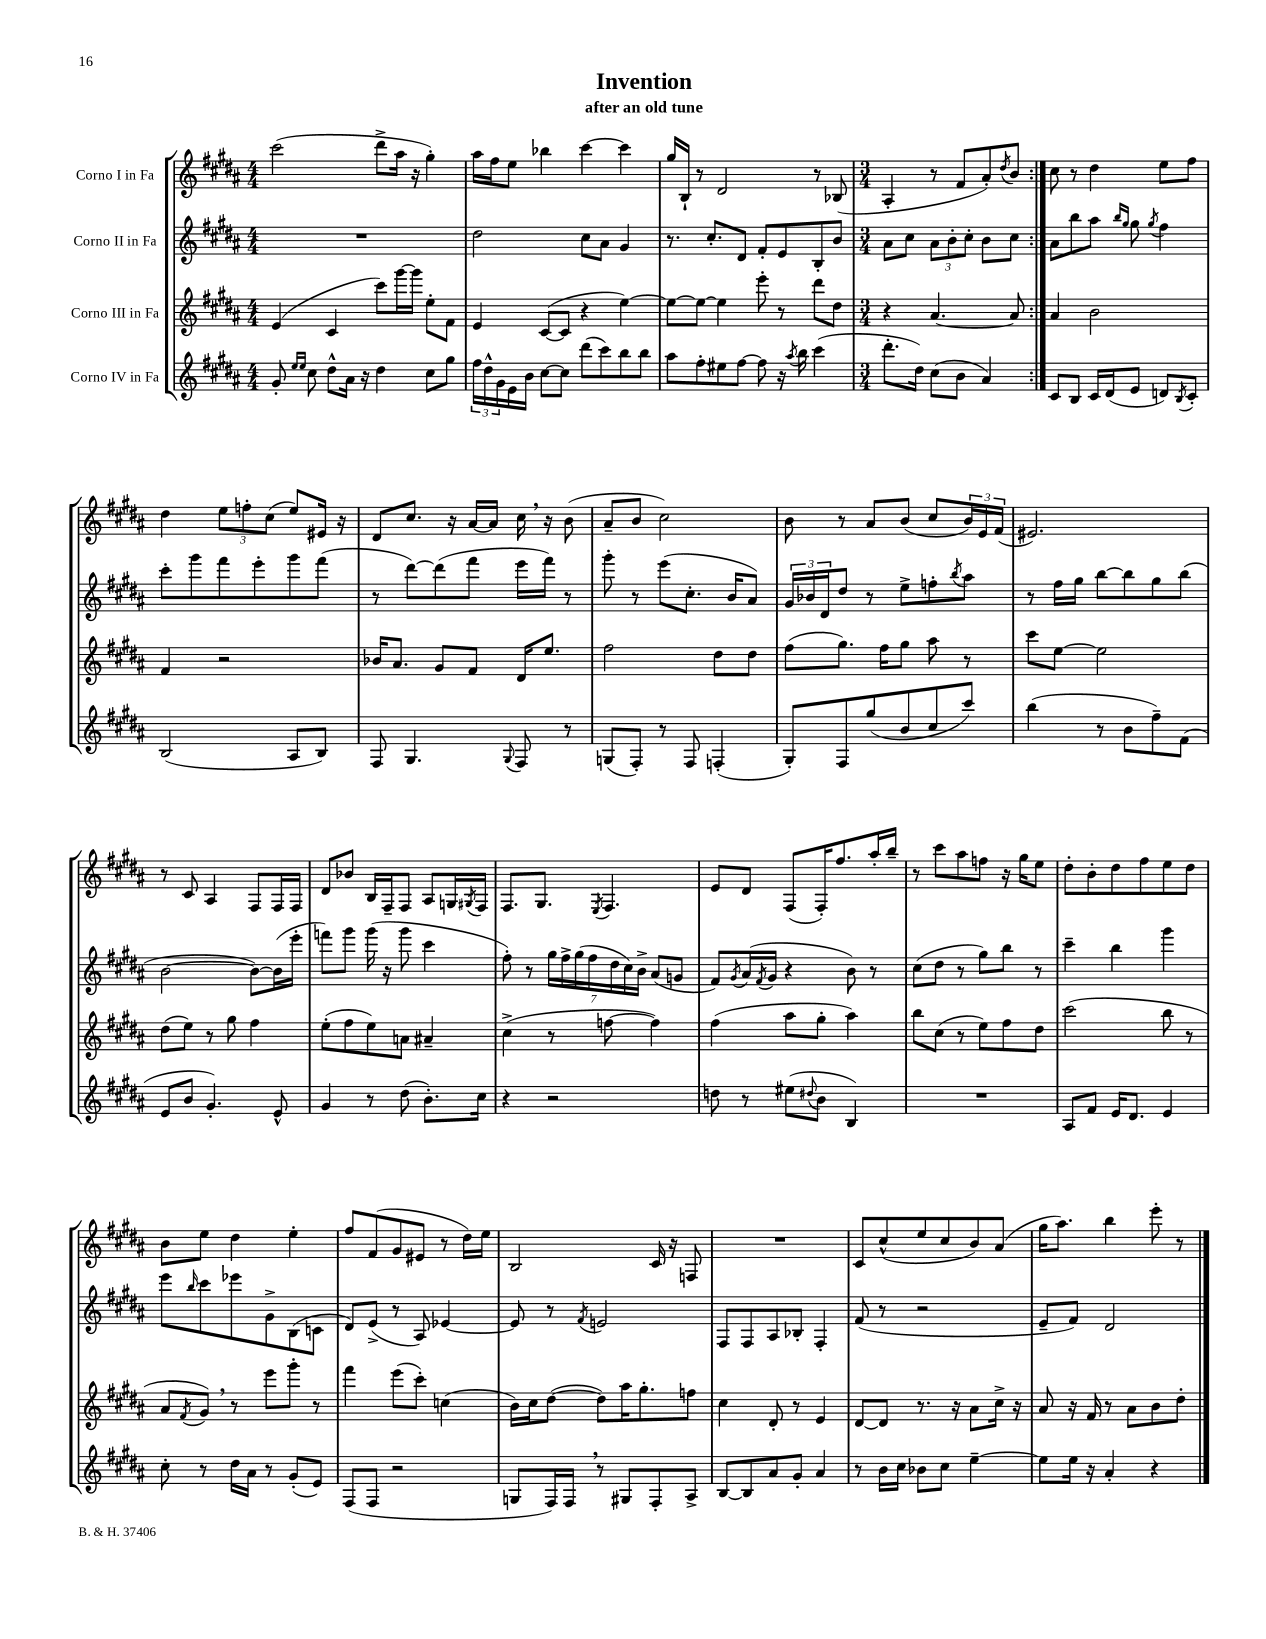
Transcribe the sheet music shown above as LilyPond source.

\header { title = "Invention" subtitle = "after an old tune" }
<<
\new StaffGroup <<
\new Staff = "s0" \with { instrumentName = "Corno I in Fa" } {
    \clef treble \key b \major \numericTimeSignature \time 4/4
    \repeat volta 2 { cis'''2( dis'''8-> ais''16 r16 gis''4-.) |
    ais''16 fis''16 e''8 bes''4 cis'''4~ cis'''4 |
    gis''16 b16-! r8 dis'2 r8 bes8( |
    \numericTimeSignature \time 3/4 ais4-. r8 fis'8 ais'8-.) \acciaccatura { dis''8 } b'8 | }
    cis''8 r8 dis''4 e''8 fis''8 |
    dis''4 \tuplet 3/2 { e''8 f''8-. cis''8( } e''8) eis'16 r16 |
    dis'8 cis''8. r16 ais'16~ ais'16 cis''16 \breathe r16 b'8( |
    ais'8-- b'8 cis''2) |
    b'8 r8 ais'8 b'8( cis''8 \tuplet 3/2 { b'16) e'16 fis'16( } |
    eis'2.) |
    r8 cis'8 ais4 fis8 fis16 fis16 |
    dis'8 bes'8 b16 fis16-- fis8 ais8 g16 \acciaccatura { gis8 } fis16 |
    fis8. gis8. \acciaccatura { e8 } fis4. |
    e'8 dis'8 fis8( fis16-.) fis''8. ais''16-. b''16-- |
    r8 cis'''8 ais''8 f''8 r16 gis''16 e''8 |
    dis''8-. b'8-. dis''8 fis''8 e''8 dis''8 |
    b'8 e''8 dis''4 e''4-. |
    fis''8 fis'8( gis'8 eis'8 r8 dis''16) e''16 |
    b2 cis'16 r16 f8 |
    R2. |
    cis'8 cis''8-^( e''8 cis''8 b'8) ais'8( |
    gis''16 ais''8.) b''4 e'''8-. r8 \bar "|." |
}
\new Staff = "s1" \with { instrumentName = "Corno II in Fa" } {
    \clef treble \key b \major \numericTimeSignature \time 4/4
    \repeat volta 2 { R1 |
    dis''2 cis''8 ais'8 gis'4 |
    r8. cis''8.-. dis'8 fis'8-. e'8 b8-. b'8 |
    \numericTimeSignature \time 3/4 ais'8 cis''8 \tuplet 3/2 { ais'8 b'8-. cis''8-. } b'8 cis''8 | }
    ais'8 b''8 ais''8 \grace { b''16 gis''16 } gis''8 \acciaccatura { gis''8 } fis''4 |
    cis'''8-. gis'''8 fis'''8 e'''8-. gis'''8 fis'''8( |
    r8 dis'''8~) dis'''8( fis'''8 e'''16 fis'''16) r8 |
    gis'''8-. r8 e'''8( cis''8.-. b'16 ais'8) |
    \tuplet 3/2 { gis'16 bes'16 dis'16 } dis''8 r8 e''8-> f''8-. \acciaccatura { b''8 } ais''8 |
    r8 fis''16 gis''16 b''8~ b''8 gis''8 b''8( |
    b'2~ b'8~) b'16( e'''16-. |
    f'''8) gis'''8 gis'''16( r16 gis'''8 cis'''4 |
    fis''8-.) r8 \tuplet 7/4 { gis''16 fis''16-> gis''16( fis''16 dis''16 cis''16) b'16-> } ais'8( g'8 |
    fis'8) \acciaccatura { gis'8 } ais'16( \acciaccatura { fis'8 } gis'16 r4 b'8) r8 |
    cis''8( dis''8 r8 gis''8) b''8 r8 |
    cis'''4-- b''4 gis'''4 |
    e'''8 \grace { b''16 } cis'''8 ees'''8 gis'8-> b8( c'8 |
    dis'8) e'8->( r8 ais8) ees'4~ |
    ees'8 r8 \acciaccatura { fis'8 } e'2 |
    fis8 fis8 ais8 bes8-. fis4-. |
    fis'8( r8 r2 |
    e'8-- fis'8) dis'2 \bar "|." |
}
\new Staff = "s2" \with { instrumentName = "Corno III in Fa" } {
    \clef treble \key b \major \numericTimeSignature \time 4/4
    \repeat volta 2 { e'4( cis'4 cis'''8) gis'''16~ gis'''16 e''8-. fis'8 |
    e'4 cis'8~( cis'8 r4 e''4~) |
    e''8~ e''8~ e''4 e'''8-. r8 dis'''8 dis''8 |
    \numericTimeSignature \time 3/4 r4 ais'4.~ ais'8 | }
    ais'4 b'2 |
    fis'4 r2 |
    bes'16 ais'8. gis'8 fis'8 dis'16 e''8. |
    fis''2 dis''8 dis''8 |
    fis''8( gis''8.) fis''16 gis''8 ais''8 r8 |
    cis'''8 e''8~ e''2 |
    dis''8( e''8) r8 gis''8 fis''4 |
    e''8-.( fis''8 e''8) a'8 ais'4-- |
    cis''4->( r8 f''8~ f''4) |
    fis''4( ais''8 gis''8-. ais''4) |
    b''8 cis''8( r8 e''8) fis''8 dis''8 |
    cis'''2( b''8 r8 |
    ais'8 \acciaccatura { fis'8 } gis'8) \breathe r8 e'''8 gis'''8-. r8 |
    fis'''4 e'''8( cis'''8-.) c''4( |
    b'16) cis''16 dis''8~( dis''8) ais''16 gis''8.-. f''8 |
    cis''4 dis'8-. r8 e'4 |
    dis'8~ dis'8 r8. r16 ais'8 cis''16-> r16 |
    ais'8 r16 fis'16 r8 ais'8 b'8 dis''8-. \bar "|." |
}
\new Staff = "s3" \with { instrumentName = "Corno IV in Fa" } {
    \clef treble \key b \major \numericTimeSignature \time 4/4
    \repeat volta 2 { gis'8-. \grace { e''16 e''16 } cis''8 dis''8-^ ais'16 r16 dis''4 cis''8 gis''8 |
    \tuplet 3/2 { fis''16 dis''16-^ gis'16 } e'16 b'16 cis''8~ cis''8 dis'''8( cis'''8) b''8 b''8 |
    ais''8 fis''8-. eis''8 fis''8~ fis''8 r16 \acciaccatura { ais''8 } b''16 cis'''4( |
    \numericTimeSignature \time 3/4 dis'''8.-. dis''16) cis''8( b'8 ais'4) | }
    cis'8 b8 cis'16 dis'16( e'8 d'8) \acciaccatura { b8 } cis'8-. |
    b2( ais8 b8) |
    fis8 gis4. \appoggiatura { gis8 } fis8 r8 |
    g8( fis8-.) r8 fis8 f4-.( |
    gis8-.) fis8 gis''8( b'8 cis''8 cis'''8) |
    b''4( r8 b'8 fis''8--) fis'8( |
    e'8 b'8 gis'4.-.) e'8-^ |
    gis'4 r8 dis''8( b'8.-.) cis''16 |
    r4 r2 |
    d''8 r8 eis''8( \appoggiatura { dis''8 } b'8 b4) |
    R2. |
    ais8 fis'8 e'16 dis'8. e'4 |
    cis''8-. r8 dis''16 ais'16 r8 gis'8-.( e'8) |
    fis8( fis8 r2 |
    g8 fis16) fis16 \breathe r8 gis8 fis8-. ais8-> |
    b8~ b8 ais'8 gis'8-. ais'4 |
    r8 b'16 cis''16 bes'8 cis''8 e''4~-- |
    e''8 e''16 r16 ais'4-. r4 \bar "|." |
}
>>
>>
\layout { \context { \Score \remove "Bar_number_engraver" } }
